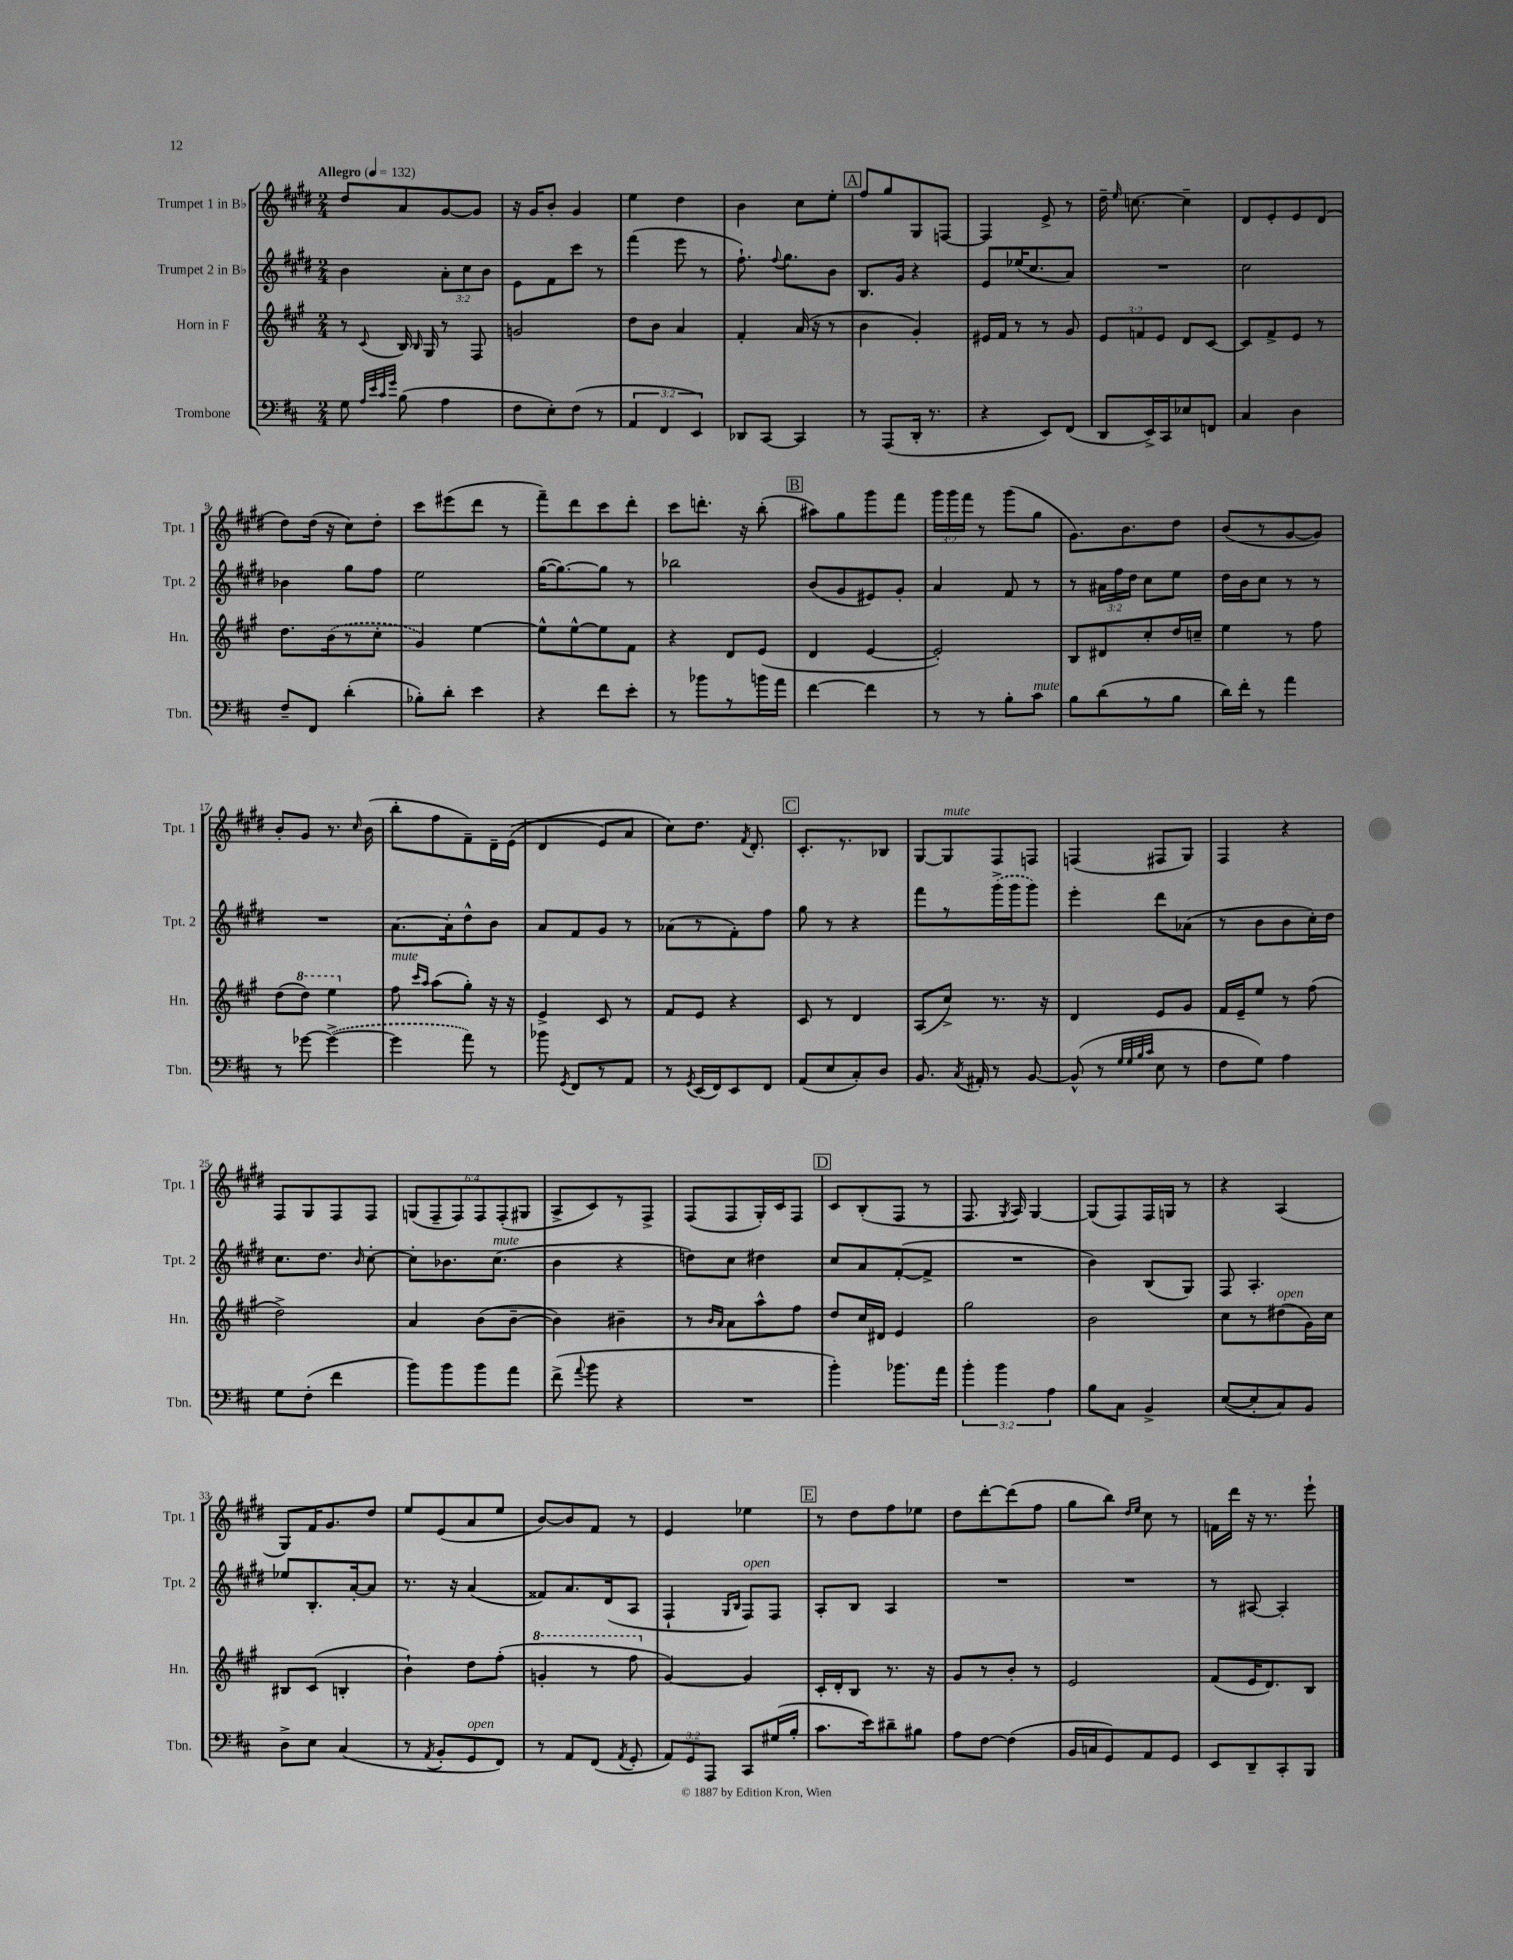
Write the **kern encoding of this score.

**kern	**kern	**kern	**kern
*staff4	*staff3	*staff2	*staff1
*clefF4	*clefG2	*clefG2	*clefG2
*k[f#c#]	*k[f#c#g#]	*k[f#c#g#d#]	*k[f#c#g#d#]
*M2/4	*M2/4	*M2/4	*M2/4
*MM132	*MM132	*MM132	*MM132
8G	8r	4b	8dd#
32qqA	.	.	.
32qqe	.	.	.
32qqc#	.	.	.
32qqg	8qqc#	.	.
(8B	16B	.	8a
.	16qqB	.	.
.	16G#	.	.
4A	8r	12a'	[8g#
.	.	12cc#	.
.	8F#	.	8g#]
.	.	12b	.
=	=	=	=
8F#	2g	8e	16r
.	.	.	16g#
8E')	.	8f#	8b'
(8F#	.	8ccc#	4g#
8r	.	8r	.
=	=	=	=
6AA	8dd	(4fff#	4ee
.	8b	.	.
6FF#	.	.	.
.	4a	8eee	4dd#
6EE)	.	.	.
.	.	8r	.
=	=	=	=
8DD-	4f#'	8.ff#`)	4b
[8CC#	.	.	.
.	.	8qqff#	.
.	.	8.gg#	.
4CC#]	(16a	.	8cc#
.	16r	.	.
.	8r	8b	8ee'
=	=	=	=
8r	4b	8.B	8ff#
(8AAA	.	.	8gg#
.	.	16g#	.
16DD'	4g#')	4r	8G#
8.r	.	.	.
.	.	.	[8F
=	=	=	=
4r	16e#	8e	4F]
.	16f#	.	.
.	8r	(16ee-	.
.	.	8.cc#	.
8EE)	8r	.	8e^
(8FF#	8g#	8a)	8r
=	=	=	=
8DD	12e	2r	16dd#~
.	.	.	16qqee
.	.	.	[8.cc
.	12f	.	.
16EE^)	.	.	.
.	12e	.	.
16CC#	.	.	.
8E-	8d	.	4cc~]
8FF	[8c#	.	.
=	=	=	=
4C#	8c#]	2cc#	8d#
.	8f#^	.	8e'
4D	8e	.	8e
.	8r	.	(8d#
=	=	=	=
8F#~	8.dd	4b-	8dd#)
8FF#	.	.	(16dd#
.	(16b	.	16r
(4d'	8r	8gg#	8cc#)
.	8cc#'	8ff#	8dd#'
=	=	=	=
8B-')	4g#)	2ee	8ccc#
8d'	.	.	(8eee#
4e	[4ee	.	8ddd#
.	.	.	8r
=	=	=	=
4r	8ee^^]	([16gg#	8fff#~)
.	.	8.gg#_)	.
.	[8ee^^	.	8ddd#
8f#	8ee]	8gg#]	8ccc#
8e'	8f#	8r	8ddd#'
=	=	=	=
8r	4r	2bb-	8ccc#
8b-	.	.	8.ddd'
8r	8d	.	.
.	.	.	16r
16b	(8e	.	(8bb'
16a	.	.	.
=	=	=	=
[4f#	4d	(8b	8aa#)
.	.	8g#	8gg#
4f#]	[4e	8e#)	8ggg#
.	.	8g#'	8fff#
=	=	=	=
8r	2e'])	4a	24ggg#
.	.	.	24ggg#
.	.	.	24fff#
8r	.	.	8r
8B'	.	8f#	(8ggg#
8c#	.	8r	8gg#
=	=	=	=
8B	8B	8r	8.g#)
(8d	8d#	24a#	.
.	.	24ff#	.
.	.	.	8.b
.	.	24dd#	.
8r	8cc#'	8cc#	.
8B	16dd	8ee	8dd#
.	16cc~	.	.
=	=	=	=
16d)	4ee	16dd#	(8b
16f#'	.	16b	.
8r	.	8cc#	8r
4a	8r	8r	[8g#
.	8ff#	8r	8g#])
=	=	=	=
8r	(8dd	2r	8b'
[8g-	8ddd)	.	8g#
(4g-^_	4eee	.	8.r
.	.	.	16qqcc#
.	.	.	(16b
=	=	=	=
4g-]	8ff#	[8.a	8bb'
.	16qqccc#	.	.
.	16qqaa	.	.
.	(8aa	.	8ff#
.	.	16a']	.
8a)	8gg#')	8dd#^^	8f#~)
8r	16r	8b	16d#~
.	16r	.	&((16e
=	=	=	=
8b-	4e^	8a	4d#
8qGG	.	.	.
8FF#	.	8f#	.
8r	8c#	8g#	8e)
8AA	8r	8r	8a
=	=	=	=
8r	8f#	(8a-	8cc#&)
8qGG	.	.	.
(16EE	8e	8r	8.dd#
16FF#)	.	.	.
8EE	4r	8f#')	.
.	.	.	8qf#
.	.	.	8.d#'
8FF#	.	8ff#	.
=	=	=	=
(8AA	8c#	8gg#	8.c#'
8E	8r	8r	.
.	.	.	8.r
8C#')	4d	4r	.
8D	.	.	8B-
=	=	=	=
8.BB	(8A	8fff#	[8G#
.	8cc#^)	8r	8G#]
8qC#	.	.	.
16AA#'	.	.	.
8r	8.r	(16ggg#^	8F#
.	.	16ggg#	.
[8BB	.	8ggg#)	8F
.	16r	.	.
=	=	=	=
(8BB^^]	4d	4eee'	(4F
8r	.	.	.
32qqG	.	.	.
32qqG	.	.	.
32qqB	.	.	.
32qqc#	.	.	.
8E	8e	8ddd#	8F#
8r	8g#	(8a-	8G#)
=	=	=	=
8F#	16f#	8r	4F#
.	16e~	.	.
8G)	8ee	8b	.
4A	8r	8b	4r
.	(8ff#	16cc#')	.
.	.	16dd#	.
=	=	=	=
8G	2dd^)	8.cc#	8F#
(8F#'	.	.	8G#
.	.	8.dd#	.
4f#	.	.	8F#
.	.	16qqb	.
.	.	[8cc#'	8F#
=	=	=	=
8b)	4a	8cc#']	(12G
.	.	.	12F#~
8b	.	8.b-	.
.	.	.	12F#)
8b	(8b	.	12F#
.	.	(8.cc#	.
.	.	.	(12F#'
8a	[8b~	.	.
.	.	.	12G#
=	=	=	=
(8f#^	4b])	4b	8A^
8qqa	.	.	.
8b	.	.	8c#)
4r	4b#~	4r	8r
.	.	.	8F#^
=	=	=	=
2r	8r	8dd)	(8F#
.	16qqb	.	.
.	16qqa	.	.
.	8a	8cc#	8F#
.	8aa^^	4dd#	16G#')
.	.	.	16c#
.	8ff#	.	8F#
=	=	=	=
4b')	8dd	8cc#	8c#
.	16cc#	8a	(8B'
.	16d#	.	.
8.b-	4e	([8f#'	8F#
.	.	8f#^]	8r
16a	.	.	.
=	=	=	=
6b'	2gg#	2r	8.F#
6b	.	.	.
.	.	.	8qG#
.	.	.	16A)
.	.	.	[4G#
6A	.	.	.
=	=	=	=
8B	2b	4b)	(8G#]
8C#	.	.	8F#)
4BB^	.	(8B	16F#
.	.	.	16G
.	.	8G#)	8r
=	=	=	=
([8E	8cc#	8F#	4r
8E']	8r	4.A'	.
8C#)	(8dd#	.	(4A
8BB	16g#)	.	.
.	16cc#	.	.
=	=	=	=
8D^	8B#	8ee-	8G#)
8E	(8c#	8.B'	16f#
.	.	.	8.g#
(4C#	4B'	.	.
.	.	[16a'	.
.	.	8a]	8dd#
=	=	=	=
8r	4b`)	8.r	8ee
8qAA	.	.	.
8BB'	.	.	(8e
.	.	16r	.
8GG	8dd	(4a	8a
8FF#)	(8ff#'	.	8ee
=	=	=	=
8r	4gg'	8f##)	[8b)
8AA	.	8.a	8b]
(8FF#	8r	.	8f#
.	.	(16d#	.
8qAA	.	.	.
8GG'	8fff#	8A	8r
=	=	=	=
12AA)	[4g#)	4F#`	4e
12GG	.	.	.
12AAA	.	.	.
.	.	16qqG#	.
.	.	16qqB	.
8CC#	4g#]	8F#)	4ee-
(16G#	.	8F#	.
16B'	.	.	.
=	=	=	=
8.c#	16c#'	8A'	8r
.	16d'	.	.
.	8B	8B	8dd#
16e)	.	.	.
8d#~	8.r	4A	8ff#
8B#	.	.	8ee-
.	16r	.	.
=	=	=	=
8A	8g#	2r	8dd#
[8F#	8r	.	[8ddd#'
(4F#]	8b'	.	(8ddd#]
.	8r	.	8ff#
=	=	=	=
16BB	2e	2r	8gg#
16C	.	.	.
8GG)	.	.	8bb)
.	.	.	16qqdd#
.	.	.	16qqee
8AA	.	.	8cc#
8GG	.	.	8r
=	=	=	=
8EE	(8f#	8r	16f
.	.	.	16ddd#
8DD~	16e	[8A#	16r
.	8.d)	.	8.r
8CC#'	.	4A#']	.
8BBB	8B	.	8eee`
==	==	==	==
*-	*-	*-	*-
